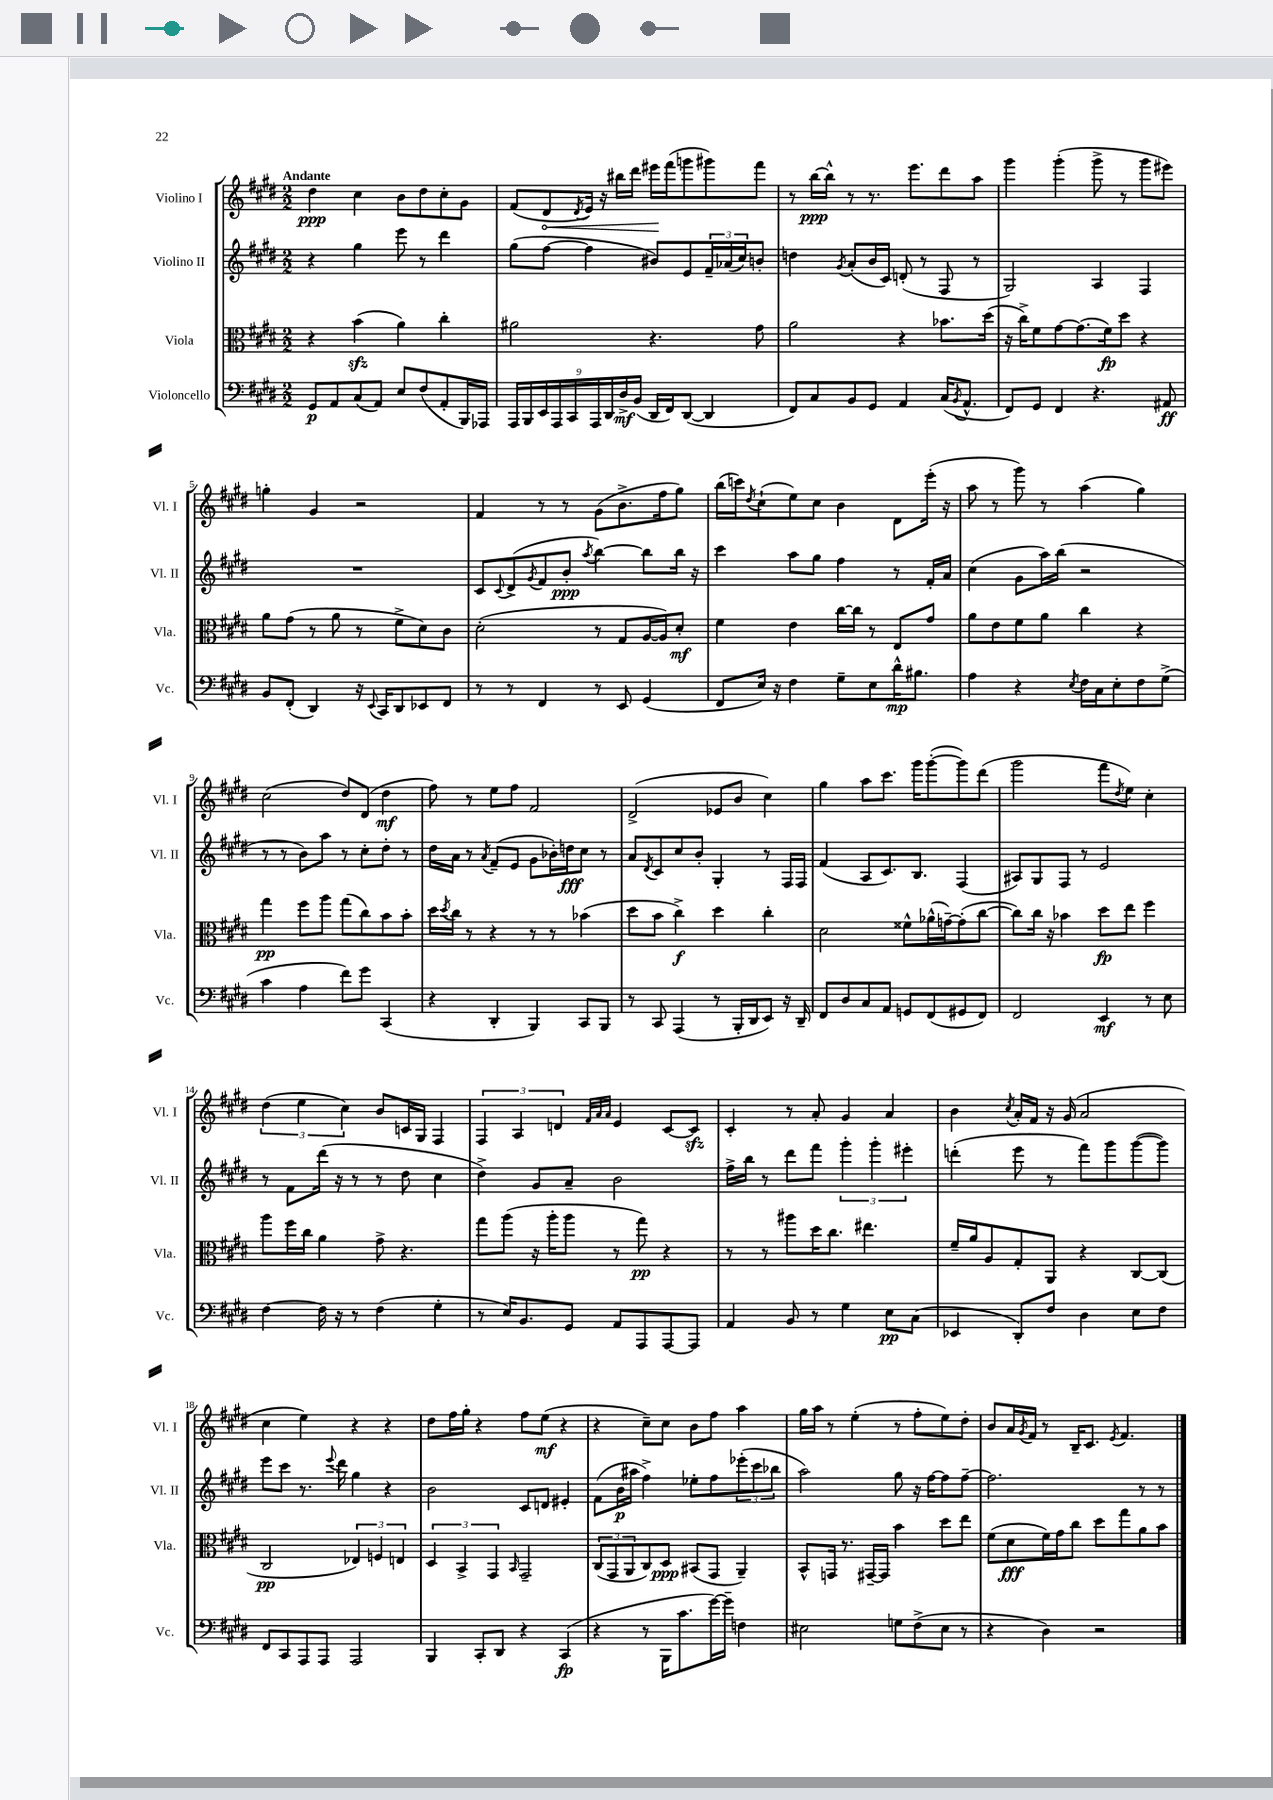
<<
\new StaffGroup <<
\new Staff = "s0" \with { instrumentName = "Violino I" shortInstrumentName = "Vl. I" } {
    \clef treble \key e \major \numericTimeSignature \time 2/2 \tempo "Andante"
    dis''4\ppp cis''4 b'8 dis''8 cis''8-. gis'8 |
    fis'8( \once \override Hairpin.circled-tip = ##t dis'8\< \acciaccatura { dis'8 } e'16) r16 bis''16 dis'''16 eis'''16\! fis'''16( g'''8 gis'''8) fis'''8 |
    r8 b''16~\ppp b''16-^ r8 r8. e'''8. dis'''8 a''8 |
    gis'''4 gis'''4-.( gis'''8-> r8 gis'''8 eis'''8) |
    g''4-. gis'4 r2 |
    fis'4 r8 r8 gis'8( b'8.-> fis''16 gis''8) |
    b''16( c'''16) \acciaccatura { dis''8 } cis''8-!( e''8) cis''8 b'4 dis'8 e'''16-.( r16 |
    a''8 r8 gis'''8) r8 a''4( gis''4) |
    cis''2( dis''8) dis'8( dis''4\mf |
    fis''8) r8 e''8 fis''8 fis'2 |
    dis'2->( ees'8 b'8 cis''4) |
    gis''4 a''8 cis'''8. gis'''16 gis'''8~-.( gis'''8) dis'''8( |
    gis'''2 fis'''8 \acciaccatura { dis''8 } e''8) cis''4-. |
    \tuplet 3/2 { dis''4( e''4 cis''4) } b'8 c'16 gis16 fis4 |
    \tuplet 3/2 { fis4 a4 d'4 } \grace { fis'32 a'32 a'32 } e'4 cis'8~ cis'8\sfz |
    cis'4-. r8 a'8-. gis'4 a'4 |
    b'4 \acciaccatura { cis''8 } a'16-. fis'16 r16 gis'16( a'2 |
    cis''4 e''4) r4 r4 |
    dis''8 fis''16 gis''16-. r4 fis''8 e''8\mf( r4 |
    r4 cis''8--) cis''8 b'8 fis''8 a''4 |
    gis''16 a''16 r8 e''4-.( r8 fis''8-. e''8) dis''8-. |
    b'8 a'16 \acciaccatura { gis'8 } fis'16 r8 b16-- cis'8. \acciaccatura { e'8 } fis'4. \bar "|." |
}
\new Staff = "s1" \with { instrumentName = "Violino II" shortInstrumentName = "Vl. II" } {
    \clef treble \key e \major \numericTimeSignature \time 2/2
    r4 gis''4 e'''8 r8 dis'''4 |
    gis''8( fis''8~ fis''4 bis'8) e'8 \tuplet 3/2 { fis'16-- aes'16( cis''16) } b'8-. |
    d''4 \acciaccatura { gis'8 } a'8-.( b'16 cis'16) d'8-.( r8 fis8 r8 |
    gis2) a4 fis4 |
    R1 |
    cis'8 \appoggiatura { cis'8 } dis'8->( \acciaccatura { gis'8 } fis'8 b'8-.\ppp \acciaccatura { a''8 } b''4~) b''8 b''16 r16 |
    cis'''4 a''8 gis''8 fis''4 r8 fis'16-. a'16 |
    cis''4( gis'8 a''16) b''16( r2 |
    r8 r8 b'8) a''8 r8 cis''8-. dis''8-. r8 |
    dis''16 a'16 r8 \acciaccatura { a'8 } fis'8--( e'8 gis'8 bes'16-.) d''16\fff cis''8 r8 |
    a'8 \acciaccatura { dis'8 } cis'8 cis''8 b'8-. gis4-. r8 fis16 fis16 |
    fis'4( a8 cis'8.) b8. fis4( |
    ais8) gis8 fis8 r8 e'2 |
    r8 fis'8 dis'''16( r16 r8 r8 dis''8 cis''4 |
    dis''4->) gis'8 a'8-- b'2 |
    fis''16-> b''16 r8 dis'''8 fis'''8 \tuplet 3/2 { gis'''4-. gis'''4-. eis'''4-. } |
    d'''4-.( e'''8 r8 fis'''8) gis'''8 gis'''8~( gis'''8) |
    e'''8 cis'''8 r8. \appoggiatura { e'''8 } dis'''16 gis''4 r4 |
    b'2 cis'8 d'8 eis'4-. |
    fis'8( b'16\p ais''16 fis''4->) ees''8-. fis''8 \tuplet 3/2 { ees'''8-.( cis'''8 bes''8 } |
    a''2) gis''8 r16 fis''16~ fis''8 fis''8~-- |
    fis''2. r8 r8 \bar "|." |
}
\new Staff = "s2" \with { instrumentName = "Viola" shortInstrumentName = "Vla." } {
    \clef alto \key e \major \numericTimeSignature \time 2/2
    r4 b'4\sfz( a'4) cis''4-. |
    ais'2 r4. gis'8 |
    a'2 r4 bes'8. dis''16( |
    r16 cis''16->) fis'8 gis'8~ gis'8.( fis'16\fp) dis''8 r4 |
    a'8 gis'8( r8 a'8 r8 fis'8-> dis'8) cis'8 |
    dis'2-.( r8 gis8 a16~ a16) dis'8-.\mf |
    fis'4 e'4 cis''16~ cis''16 r8 e8 gis'8 |
    a'8 e'8 fis'8 a'8 cis''4 r4 |
    gis''4\pp fis''8 a''8 gis''8( cis''8) b'8 b'8-. |
    dis''16 \acciaccatura { dis''8 } cis''16 r8 r4 r8 r8 bes'4( |
    dis''8 b'8 cis''4->\f) dis''4 cis''4-. |
    dis'2 fisis'8-^ aes'16-^( g'16~--) g'8-.( cis''8~ |
    cis''8) cis''16 r16 bes'4 dis''8\fp e''8 fis''4 |
    a''8 fis''16 cis''16 a'4 gis'8-> r4. |
    gis''8 a''8( r16 a''16-. a''8 r8 gis''8\pp) r4 |
    r8 r8 ais''8 dis''16 cis''8. eis''4. |
    fis'16-- a'16 a8 gis8-. a,8 r4 cis8~ cis8( |
    cis2\pp \tuplet 3/2 { ees4) f4 e4 } |
    \tuplet 3/2 { dis4 b,4-> gis,4 } \grace { b,16 } gis,2-- |
    \tuplet 3/2 { cis8( gis,8 a,8 } cis8) dis8\ppp bis,8( gis,8 a,4--) |
    b,8-^ g,16 r8. gis,16~-- gis,16 b'4 dis''8 e''8 |
    fis'8( dis'8\fff fis'16) gis'16 cis''8 dis''8 gis''8 a'8 b'8 \bar "|." |
}
\new Staff = "s3" \with { instrumentName = "Violoncello" shortInstrumentName = "Vc." } {
    \clef bass \key e \major \numericTimeSignature \time 2/2
    gis,8\p a,8 cis8( a,8) e8 fis8( a,8-. b,,16) aes,,16 |
    \tuplet 9/8 { a,,16 b,,16 e,16 a,,16 cis,16 a,,16 dis,16 dis16->\mf b,16( } dis,16 fis,16) dis,8~( dis,4 |
    fis,8) cis8 b,8 gis,8 a,4 cis16( \acciaccatura { b,8 } a,8.-^ |
    fis,8) gis,8 fis,4 r4. ais,8\ff |
    b,8 fis,8-.( dis,4) r16 \appoggiatura { e,8 } cis,16 dis,8 ees,8 fis,8 |
    r8 r8 fis,4 r8 e,8 gis,4( |
    fis,8 e16) r16 fis4 gis8-- e8 dis'16-^\mp bis8. |
    a4 r4 \acciaccatura { e8 } fis16 cis16 e8-. fis8 gis8->( |
    cis'4 a4 fis'8) gis'8 cis,4( |
    r4 dis,4-. b,,4) cis,8 b,,8 |
    r8 cis,8 a,,4( r8 b,,16-. dis,16 e,8) r16 dis,16-- |
    fis,8 dis8 cis8 a,8 g,8 fis,8( gis,8 fis,8) |
    fis,2 e,4\mf r8 e8 |
    fis4~ fis16 r16 r8 fis4( gis4-. |
    r8 e16) b,8. gis,8 a,8 a,,8 a,,8~ a,,8 |
    a,4 b,8 r8 gis4 e8\pp cis8( |
    ees,4 dis,8-.) fis8 dis4 e8 fis8 |
    fis,8 cis,8 a,,8 a,,8 a,,2 |
    b,,4 cis,8-. dis,8 r4 cis,4\fp( |
    r4 r8 b,,16 cis'8. gis'16~) gis'16-- f4 |
    eis2 g8 fis8->( eis8 r8 |
    r4 dis4) r2 \bar "|." |
}
>>
>>
